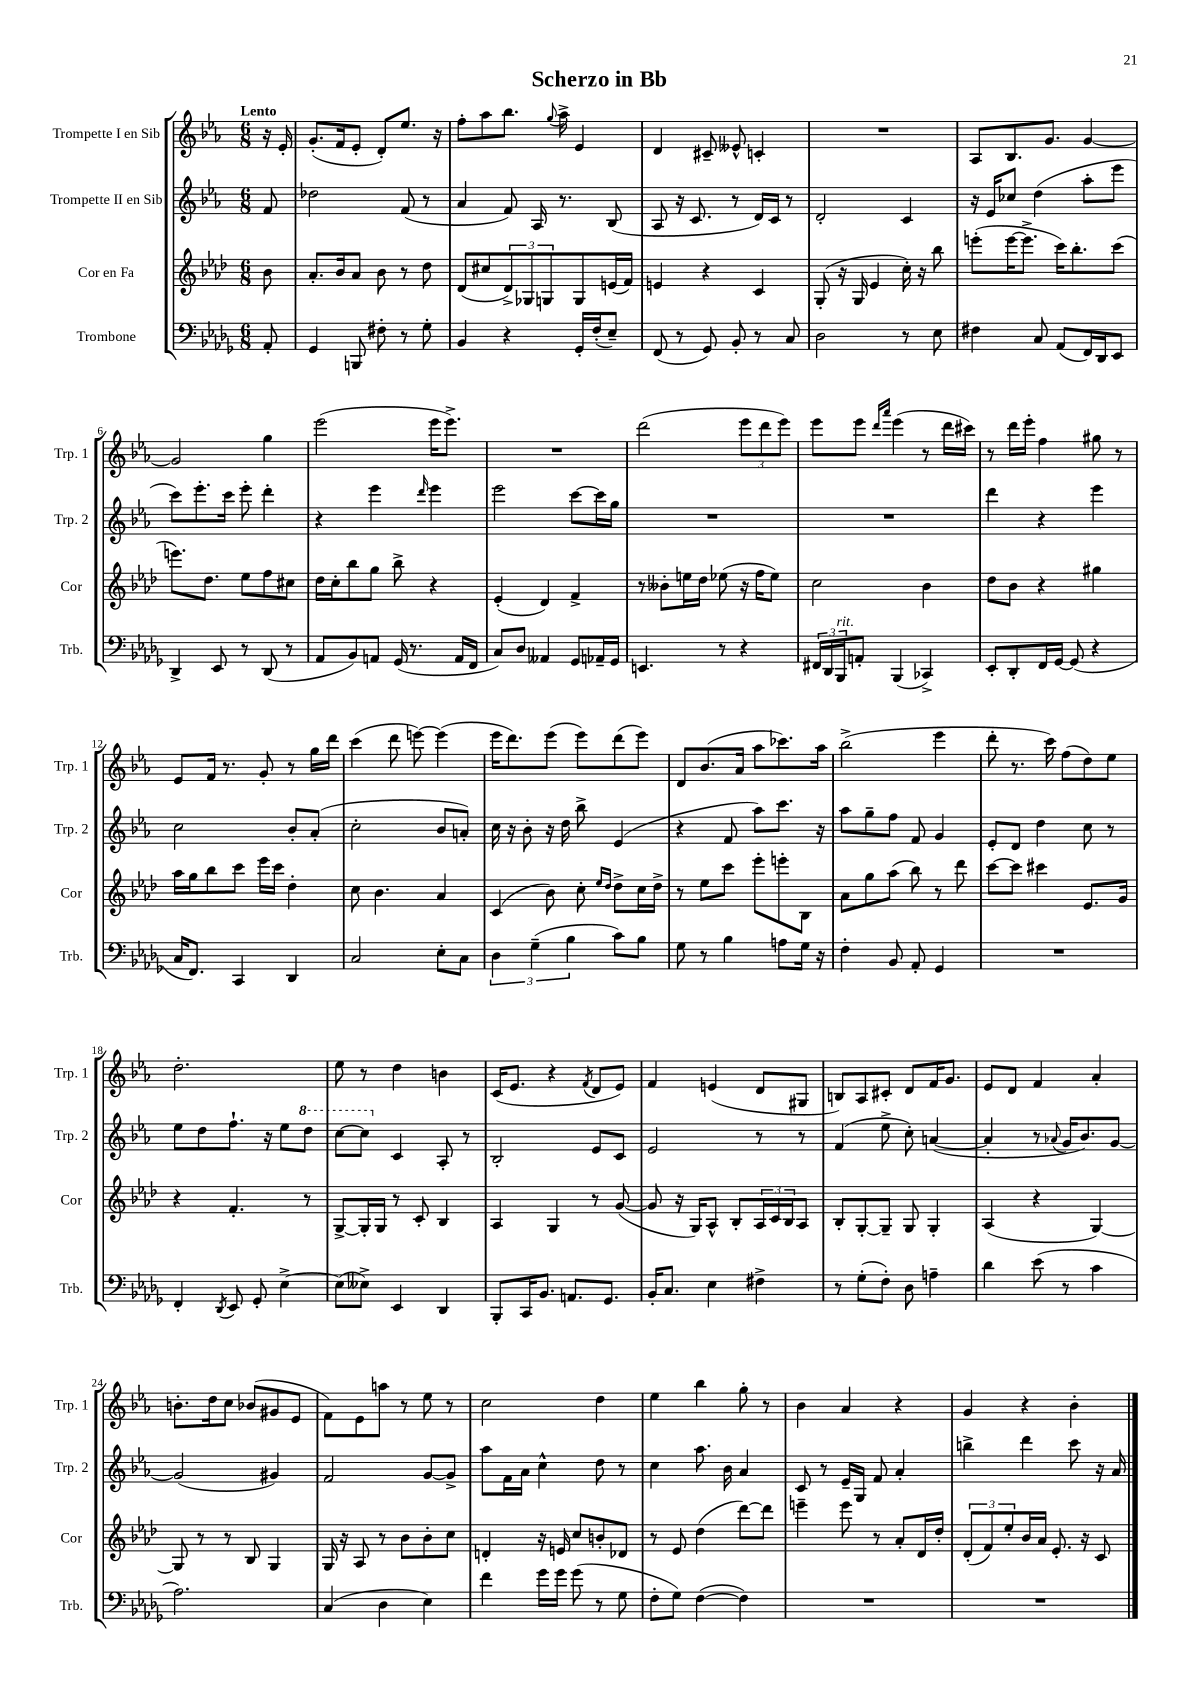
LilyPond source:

\header { title = "Scherzo in Bb" }
<<
\new StaffGroup <<
\new Staff = "s0" \with { instrumentName = "Trompette I en Sib" shortInstrumentName = "Trp. 1" } {
    \clef treble \key ees \major \numericTimeSignature \time 6/8 \partial 8 \tempo "Lento"
    r16 ees'16-. |
    g'8.-.( f'16 ees'8-. d'8-.) ees''8. r16 |
    f''8-. aes''8 bes''8. \appoggiatura { g''8 } aes''16-> ees'4 |
    d'4 cis'8-- eeses'8-^ c'4-. |
    R2. |
    aes8 bes8. g'8. g'4~ |
    g'2 g''4 |
    ees'''2( ees'''16 ees'''8.->) |
    R2. |
    d'''2( \tuplet 3/2 { ees'''8 d'''8 ees'''8) } |
    ees'''8 ees'''8 \grace { d'''16 aes'''16 } ees'''4( r8 d'''16 cis'''16) |
    r8 d'''16 ees'''16-. f''4 gis''8 r8 |
    ees'8 f'16 r8. g'8-. r8 g''16 d'''16 |
    c'''4( d'''8 e'''8~) e'''4( |
    ees'''16 d'''8.) ees'''8( ees'''8) d'''8( ees'''8) |
    d'8 bes'8.( aes'16 aes''8 ces'''8.) aes''16 |
    bes''2->( ees'''4 |
    d'''8-. r8. c'''16) f''8( d''8) ees''8 |
    d''2.-. |
    ees''8 r8 d''4 b'4 |
    c'16( ees'8. r4 \acciaccatura { f'8 } d'8 ees'8) |
    f'4 e'4( d'8 gis8 |
    b8) aes8 cis'8-. d'8 f'16 g'8. |
    ees'8 d'8 f'4 aes'4-. |
    b'8.-. d''16 c''8 bes'8( gis'8 ees'8 |
    f'8) ees'8 a''8 r8 ees''8 r8 |
    c''2 d''4 |
    ees''4 bes''4 g''8-. r8 |
    bes'4 aes'4 r4 |
    g'4 r4 bes'4-. \bar "|." |
}
\new Staff = "s1" \with { instrumentName = "Trompette II en Sib" shortInstrumentName = "Trp. 2" } {
    \clef treble \key ees \major \numericTimeSignature \time 6/8 \partial 8
    f'8 |
    des''2 f'8( r8 |
    aes'4 f'8) aes16 r8. bes8( |
    aes8 r16 c'8. r8 d'16) c'16 r8 |
    d'2-. c'4 |
    r16 ees'16 ces''8 d''4( aes''8-. ees'''8 |
    c'''8) ees'''8.-. c'''16 ees'''8-. d'''4-. |
    r4 ees'''4 \grace { d'''16 } ees'''4 |
    ees'''2 c'''8~ c'''16 g''16 |
    R2. |
    R2. |
    d'''4 r4 ees'''4 |
    c''2 bes'8-. aes'8-.( |
    c''2-. bes'8 a'8-.) |
    c''16 r16 bes'8-. r16 d''16 bes''8-> ees'4( |
    r4 f'8 aes''8) c'''8. r16 |
    aes''8 g''8-- f''8 f'8 g'4 |
    ees'8-. d'8 d''4 c''8 r8 |
    ees''8 d''8 f''8.-! r16 ees''8 \ottava #1 d'''8 |
    c'''8~ c'''8 \ottava #0 c'4 aes8-. r8 |
    bes2-. ees'8 c'8 |
    ees'2 r8 r8 |
    f'4( ees''8-> c''8-.) a'4~( |
    a'4-. r8 \appoggiatura { aes'8 } g'16 bes'8.) g'8~ |
    g'2( gis'4) |
    f'2 g'8~ g'8-> |
    aes''8 f'16 aes'16 c''4-^ d''8 r8 |
    c''4 aes''8. bes'16 aes'4 |
    c'8 r8 ees'16-- g16 f'8 aes'4-. |
    b''4-> d'''4 c'''8 r16 aes'16 \bar "|." |
}
\new Staff = "s2" \with { instrumentName = "Cor en Fa" shortInstrumentName = "Cor" } {
    \clef treble \key aes \major \numericTimeSignature \time 6/8 \partial 8
    bes'8 |
    aes'8.-. bes'16 aes'8 bes'8 r8 des''8 |
    des'8( cis''8 \tuplet 3/2 { des'8->) ges8 g8 } g8 e'16( f'16) |
    e'4 r4 c'4 |
    g8-.( r16 g16 ees'4 c''16-.) r16 bes''8 |
    e'''8-.( e'''16~ e'''8.-> c'''16) bes''8.-. c'''8( |
    e'''8.) des''8. ees''8 f''8 cis''8 |
    des''16 c''16-. bes''8 g''8 bes''8-> r4 |
    ees'4-.( des'4) f'4-> |
    r8 beses'8-. e''16 des''16 ees''8( r16 f''16 ees''8) |
    c''2 bes'4 |
    des''8 bes'8 r4 gis''4 |
    aes''16 g''16 bes''8 c'''8 ees'''16 c'''16 des''4-. |
    c''8 bes'4. aes'4 |
    c'4( bes'8) c''8-. \grace { ees''16 des''16 } des''8-> c''16 des''16-> |
    r8 ees''8 c'''8 ees'''8-. e'''8-. bes8 |
    aes'8 g''8 aes''8( bes''8) r8 des'''8 |
    c'''8~ c'''8 cis'''4 ees'8. g'16 |
    r4 f'4.-. r8 |
    g8~-> g16-. g16 r8 c'8-. bes4 |
    aes4 g4 r8 g'8~( |
    g'8 r16 g16) aes8-^ bes8-. \tuplet 3/2 { aes16 c'16 bes16 } aes8 |
    bes8-. g8~-. g8-- g8 g4-. |
    aes4( r4 g4~) |
    g8 r8 r8 bes8 g4 |
    g16 r16 aes8 r8 bes'8 bes'8-. c''8 |
    d'4-. r16 e'16 c''8 b'8-. des'8 |
    r8 ees'8 des''4( des'''8~) des'''8 |
    e'''4-- e'''8 r8 aes'8-. des'16 des''16-. |
    \tuplet 3/2 { des'8-.( f'8) ees''8-. } bes'16 aes'16 ees'8.-. r16 c'8 \bar "|." |
}
\new Staff = "s3" \with { instrumentName = "Trombone" shortInstrumentName = "Trb." } {
    \clef bass \key des \major \numericTimeSignature \time 6/8 \partial 8
    aes,8-. |
    ges,4 b,,8 fis8-. r8 ges8-. |
    bes,4 r4 ges,16-. f16-.( ees8--) |
    f,8( r8 ges,8) bes,8-. r8 c8 |
    des2 r8 ees8 |
    fis4 c8 aes,8( f,16) des,16 ees,8 |
    des,4-> ees,8 r8 des,8( r8 |
    aes,8 bes,8) a,8 ges,16( r8. a,16 f,16 |
    c8) des8 aeses,4 ges,8 aes,16-- ges,16 |
    e,4. r8 r4 |
    \tuplet 3/2 { fis,16 des,16 bes,,16^\markup { \italic "rit." } } a,8-. bes,,4( ces,4->) |
    ees,8-. des,8-. f,16 ges,16~ ges,8( r4 |
    c16 f,8.) c,4 des,4 |
    c2 ees8-. c8 |
    \tuplet 3/2 { des4 ges4--( bes4 } c'8) bes8 |
    ges8 r8 bes4 a8 ges16 r16 |
    f4-. bes,8 aes,8-. ges,4 |
    R2. |
    f,4-. \acciaccatura { des,8 } ees,8 ges,8-. ees4~-> |
    ees8( eeses8->) ees,4 des,4 |
    bes,,8-. c,16 bes,8. a,8. ges,8. |
    bes,16-. c8. ees4 fis4-> |
    r8 ges8-.( f8-.) des8 a4-- |
    des'4 ees'8( r8 c'4 |
    aes2.) |
    c4( des4 ees4) |
    f'4 ges'16 ges'16 ges'8( r8 ges8 |
    f8-. ges8) f4~( f4) |
    R2. |
    R2. \bar "|." |
}
>>
>>
